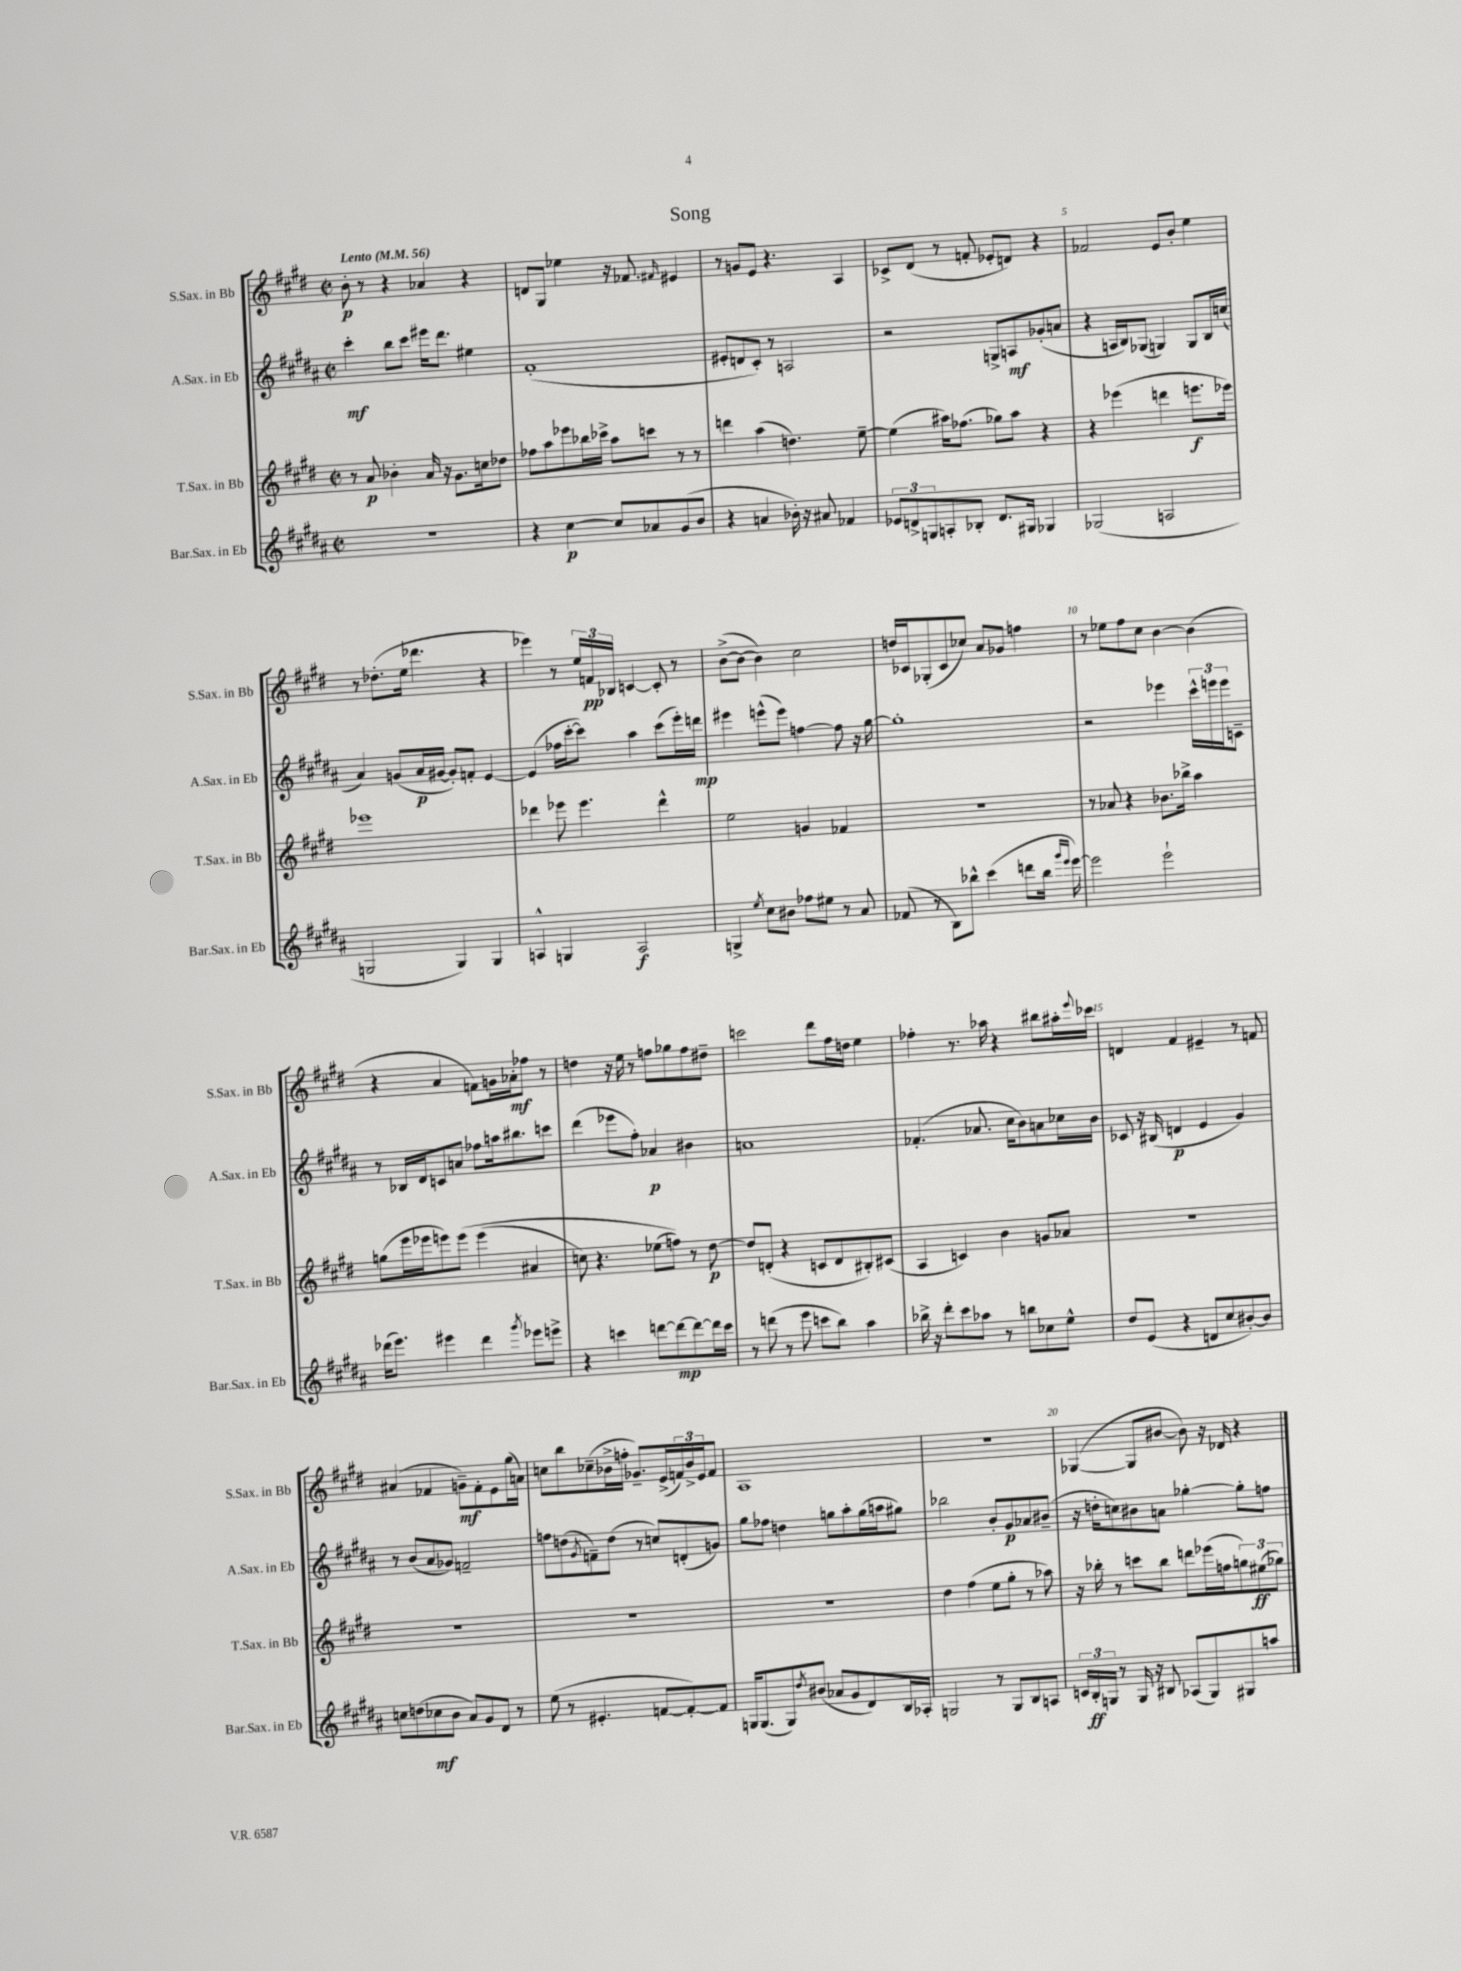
\header { title = "Song" }
<<
\new StaffGroup <<
\new Staff = "s0" \with { instrumentName = "S.Sax. in Bb" shortInstrumentName = "S.Sax. in Bb" } {
    \clef treble \key e \major \defaultTimeSignature \time 2/2 \tempo "Lento" 4 = 56
    b'8-.\p r8 r4 aes'4 r4 |
    d'8 gis8 ees''4 r16 fes'8. \grace { fis'16 } eis'4 |
    r8 g'8 e'8 r4. a4 |
    ces'8-> dis'8( r8 f'8-. ees'8-. d'8) r4 |
    fes'2 e'8 b'8-. e''4 |
    r8 des''8.-.( e''16 des'''4. r4 |
    ees'''4) r8 \tuplet 3/2 { e''16 f'16\pp bes16 } c'4~ c'8-. r8 |
    b'8~->( b'8~ b'4) cis''2 |
    d''16 ces'16 ges8-.( ces'8 ces''8) a'8 ges'8 f''4 |
    r8 ees''8 fis''8 cis''8 b'4~ b'4( |
    r4 a'4 f'8) g'16 aes'16-.\mf fes''8 r8 |
    d''4 r16 e''16 r8 f''8 ges''8 f''8 dis''8-- |
    c'''2 dis'''8 fis''16 d''16 e''4 |
    fes''4-. r8. aes''16 r4 bis''8 ais''16-. \appoggiatura { e'''8 } ces'''16 |
    d'4 fis'4 eis'4-- r8 f'8 |
    ais'4( fes'4 g'8--\mf) fes'8-. e'8 gis''16( a'16) |
    c''8 b''8 ces''8--( bes'16-> f''16-. ges'8.--) e'16->( \tuplet 3/2 { f'16) bes'16-> e'16 } f'8 |
    a1 |
    R1 |
    ges4~( ges8 bis'8~ bis'8) r16 des'16 r4 \bar "|." |
}
\new Staff = "s1" \with { instrumentName = "A.Sax. in Eb" shortInstrumentName = "A.Sax. in Eb" } {
    \clef treble \key b \major \defaultTimeSignature \time 2/2
    cis'''4-.\mf b''8 cis'''8 eis'''16 dis'''8. eis''4 |
    fis'1-.( |
    eis'8-. d'8 cis'8-.) r8 a2 |
    r2 g8-> a8\mf ges'8-.( a'8 |
    r4 a16 b16) ges8( g4) g8 b16 c''16( |
    ais'4) g'8( ais'16\p gis'16~ gis'8-.) f'8-. e'4~ |
    e'4( fes''16 cis'''16~-. cis'''8) ais''4 cis'''8( e'''16-.) d'''16\mp |
    eis'''4 e'''8-^( e'''8) f''4~ f''8 r16 gis''16~ |
    gis''1-. |
    r2 ees'''4 \tuplet 3/2 { cis'''16-^ e'''16 e'''16 } c'8-- |
    r8 bes16 dis'16 c'8 a'8 fes''8 a''16 bis''8. c'''8 |
    dis'''4( ees'''8 fis''8-.) aes'4\p bis'4 |
    a'1 |
    fes'4.-.( aes'8. cis''16 b'8) a'8 ces''16 b'16 |
    ces'8 r16 bis16( d'4\p e'4 gis'4) |
    r8 b'8( ais'8 ges'8) f'2-- |
    f''8 d''8( \acciaccatura { gis'8 } f'8--) d''8( r8 c''8) d'8-.( g'8) |
    gis''8 fes''8 d''4 g''8 ais''8-. g''16( a''16 gis''8) |
    bes''2 b'8-. gis'8\p aes'8 bis'8--( |
    r16 d''16-. c''8) bis'8 a'8 ges''4~-. ges''8-. f''8 \bar "|." |
}
\new Staff = "s2" \with { instrumentName = "T.Sax. in Bb" shortInstrumentName = "T.Sax. in Bb" } {
    \clef treble \key e \major \defaultTimeSignature \time 2/2
    r8 a'8\p bes'4-. a'16 r16 gis'8. c''16 des''8 |
    fes''8 a''8 ees'''8 bes''16 ces'''16-> a''8 c'''8 r8 r8 |
    d'''4 a''4( d''4.) e''8~-- |
    e''4( ais''16) fes''8.( ges''8) ais''8 r4 |
    r4 ees'''4( d'''4 e'''8.\f ees'''16) |
    ees'''1 |
    des'''4 ees'''8 ees'''4. des'''4-^ |
    e''2 g'4 fes'4 |
    r1 |
    r8 aes'8 r4 bes'8. bes''16-> a''4 |
    g''8( e'''16 ees'''16 e'''8) e'''8\( e'''4( ais'4 |
    c''8) r4. ees''8( f''8)\) r8 dis''8~\p |
    dis''8 d'8-.( r4 c'8 d'8 bis8-.) cis'8( |
    a4 c'4) b'4 g'8 aes'8 |
    R1 |
    R1 |
    R1 |
    R1 |
    dis''4 fis''4( e''8 gis''8-. r8 aes''8) |
    r16 bes''16-. r8 c'''8 bes''8 d'''8 ees'''16( f''16 \tuplet 3/2 { g''8) eis''8\ff( ges''8) } \bar "|." |
}
\new Staff = "s3" \with { instrumentName = "Bar.Sax. in Eb" shortInstrumentName = "Bar.Sax. in Eb" } {
    \clef treble \key b \major \defaultTimeSignature \time 2/2
    r1 |
    r4 cis''4~\p cis''8 aes'8 gis'8( b'8 |
    r4 a'4 bes'16-.) r16 ais'8 fes'4 |
    \tuplet 3/2 { ees'8 d'8-> g8 } a8-. bes8-. d'8. gis16 ges4 |
    ges2( a2 |
    g2 g4) g4 |
    a4-^ g4 a2\f |
    g4-> \acciaccatura { e''8 } cis''8 bis'8 fes''8 eis''8 r8 ais'8 |
    fes'8( r8 b8) bes''8-^ cis'''4( d'''8 bes''16 \grace { gis'''16 e'''16 } e'''16~) |
    e'''2 e'''2-! |
    des'''16( e'''8.) eis'''4 des'''4 \acciaccatura { gis'''8 } ees'''8 e'''8-> |
    r4 c'''4 d'''8~ d'''8~\mp d'''8~ d'''16 c'''16 |
    r8 d'''8( r8 e'''8 c'''8 b''8) ais''4 |
    bes''16-> r16 dis'''8-. cis'''8 aes''8 r8 b''8 ces''8 e''8-^ |
    dis''8 e'8( r4 d'8 cis''8 bis'8~-.) bis'8 |
    c''8 d''8( ces''8\mf b'8 ais'8) gis'8 dis'8 r8 |
    e''8( r8 eis'4.-. f'8~ f'8~-.) f'8 |
    g16 g8.( g8) \acciaccatura { dis''8 } bis'8( aes'8 gis'8 dis'8) b16 aes16-. |
    g2 r8 g8 b8 a8 |
    \tuplet 3/2 { c'16 b16-.\ff g16 } r8 g16 r16 bis8 aes8( g8) gis8 a''8 \bar "|." |
}
>>
>>
\layout { \context { \Score \override BarNumber.break-visibility = ##(#f #t #t) barNumberVisibility = #(every-nth-bar-number-visible 5) } }
